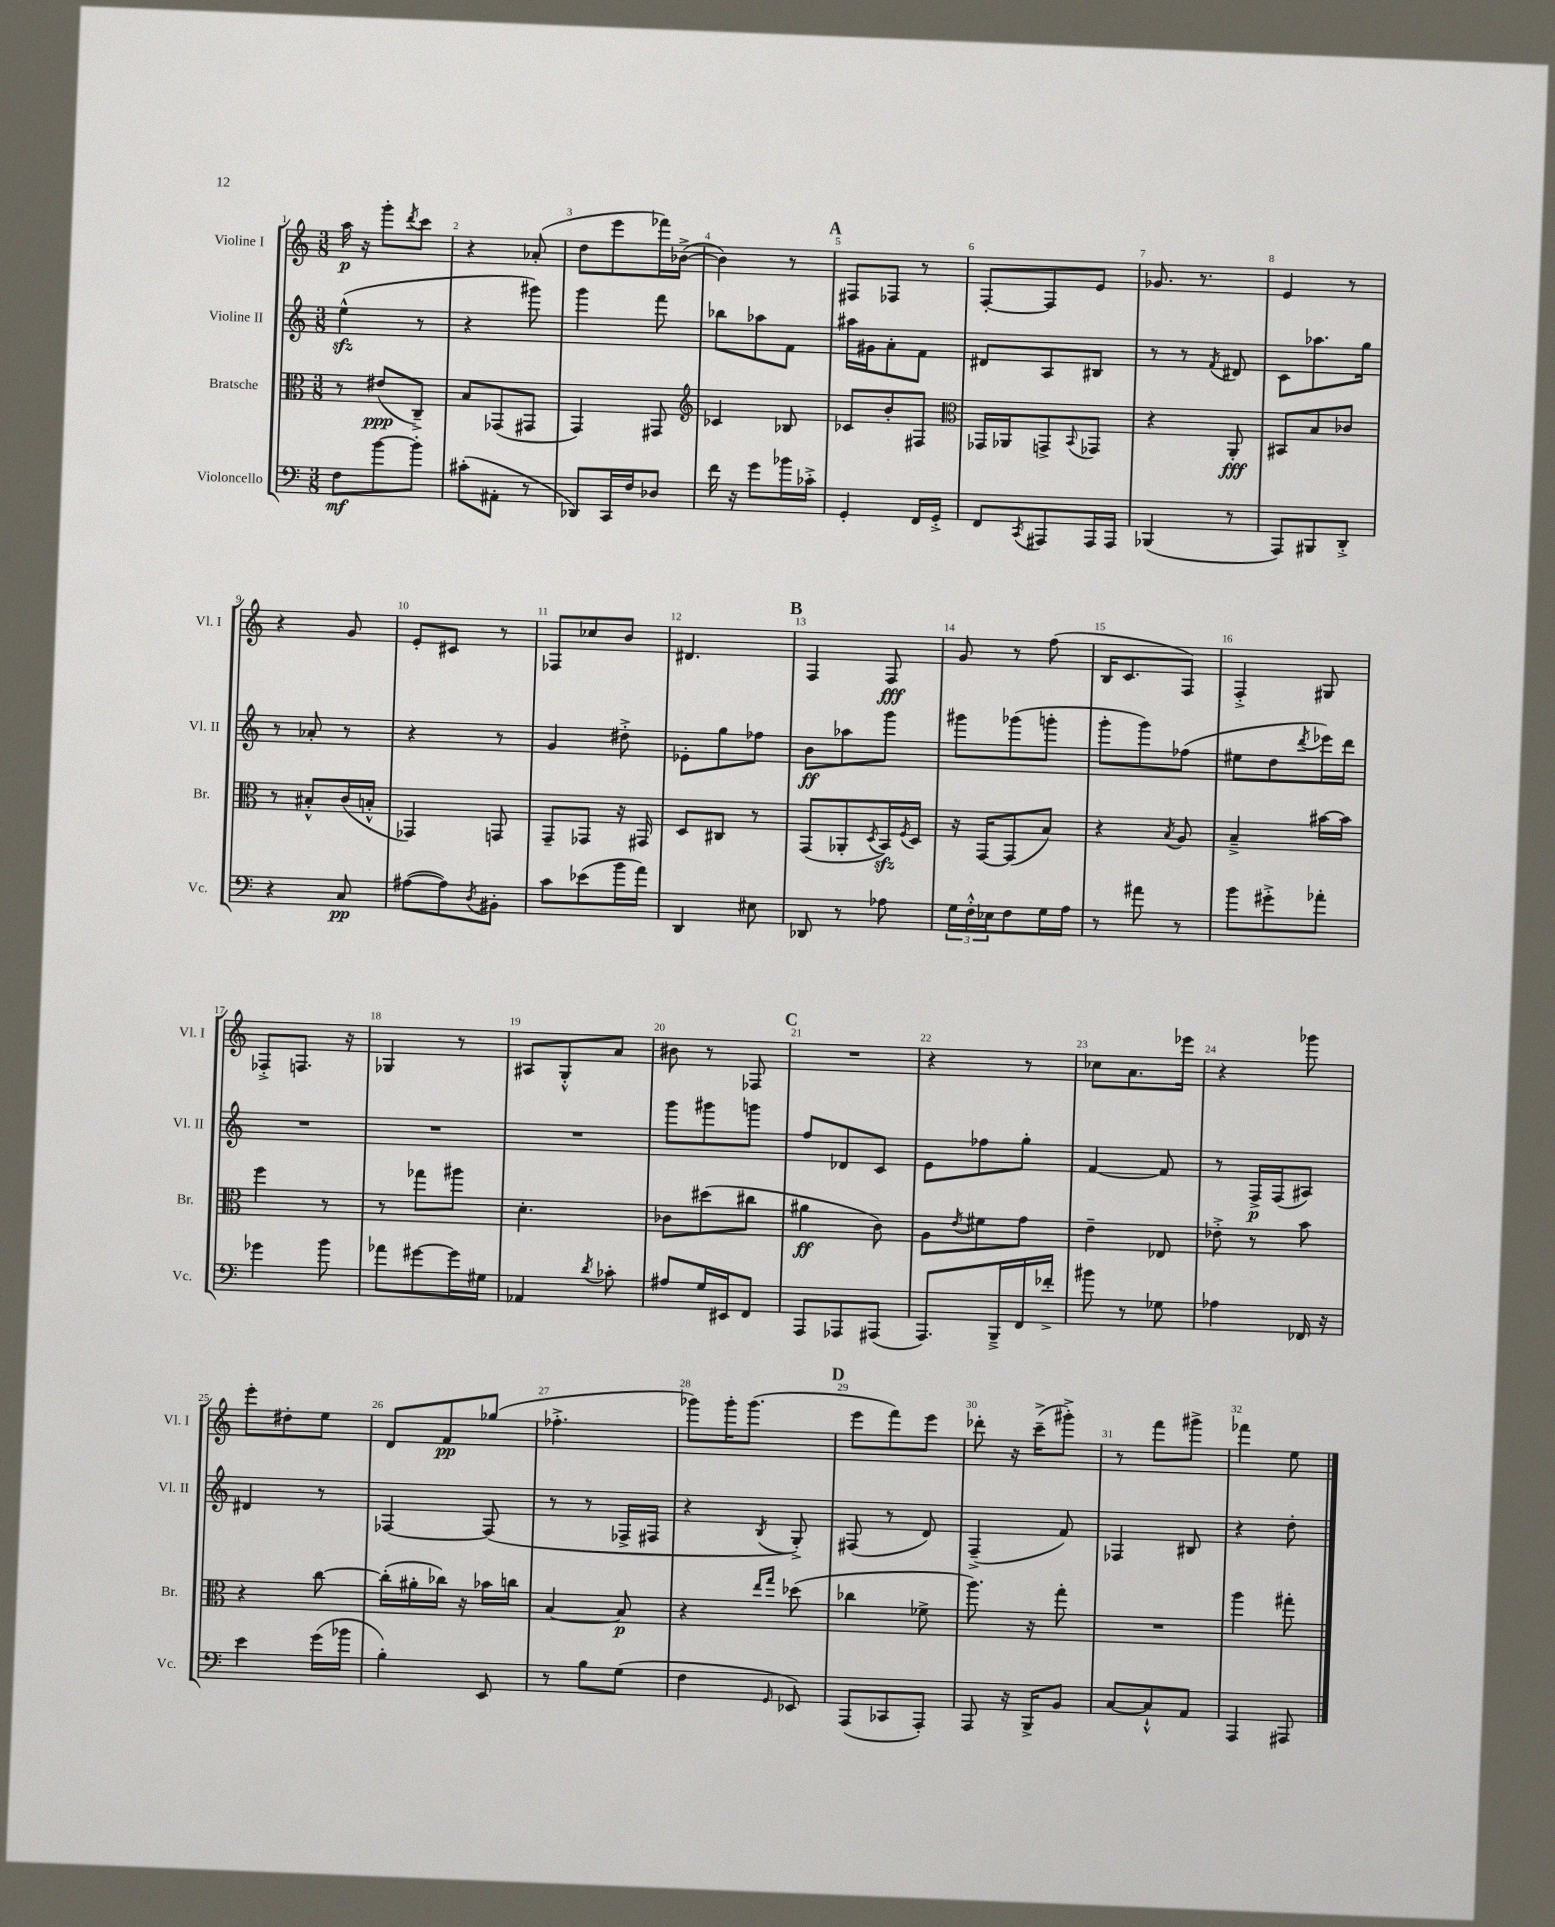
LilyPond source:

<<
\new StaffGroup <<
\new Staff = "s0" \with { instrumentName = "Violine I" shortInstrumentName = "Vl. I" } {
    \clef treble \key c \major \numericTimeSignature \time 3/8
    a''16\p r16 g'''8-. \acciaccatura { d'''8 } c'''8 |
    r4 aes'8-.( |
    d''8 e'''8 fes'''16) bes'16~->( |
    bes'4) r8 |
    \mark \markup { \bold "A" } fis8 fes8 r8 |
    f8~-. f8 e'8 |
    ges'8. r8. |
    e'4 r8 |
    r4 g'8 |
    e'8-. cis'8 r8 |
    fes8 ces''8 b'8 |
    dis'4. |
    \mark \markup { \bold "B" } f4 f8\fff |
    g'8 r8 f''8( |
    b16 c'8. f8) |
    f4-.-> gis8 |
    fes8-.-> f8. r16 |
    ges4 r8 |
    ais8 g8-.-^ a'8 |
    bis'8 r8 fes8 |
    \mark \markup { \bold "C" } R4. |
    r4 r8 |
    ces''8 a'8. ees'''16 |
    r4 ges'''8 |
    e'''8-. dis''8-. e''8 |
    d'8 f'8\pp ges''8( |
    fes''4.-.-> |
    ges'''8) ges'''16-. ges'''8.( |
    \mark \markup { \bold "D" } e'''8 f'''8) e'''8 |
    des'''8-. r16 c'''16--->( gis'''8-.->) |
    r8 f'''8 gis'''8-> |
    fes'''4 e''8 \bar "|." |
}
\new Staff = "s1" \with { instrumentName = "Violine II" shortInstrumentName = "Vl. II" } {
    \clef treble \key c \major \numericTimeSignature \time 3/8
    e''4-^\sfz( r8 |
    r4 gis'''8) |
    g'''4 f'''8 |
    bes''8 aes''8 f'8 |
    \mark \markup { \bold "A" } ais''16 gis'16 a'8-. f'8 |
    dis'8 a8 bis8 |
    r8 r8 \acciaccatura { f'8 } dis'8 |
    c'8 aes''8. g''16 |
    r8 aes'8-. r8 |
    r4 r8 |
    g'4 dis''8-.-> |
    ees'8-. g''8 fes''8 |
    \mark \markup { \bold "B" } b'8\ff aes''8 g'''8 |
    gis'''8 ges'''8( g'''8-. |
    g'''8-. g'''8) fes''8( |
    eis''8 d''8 \acciaccatura { d'''8 } ees'''16) d'''16 |
    R4. |
    R4. |
    R4. |
    g'''8 gis'''8 g'''8 |
    \mark \markup { \bold "C" } f''8 des'8 c'8 |
    e'8 fes''8 g''8-. |
    f'4~ f'8 |
    r8 f16->\p f16( ais8) |
    dis'4 r8 |
    fes4~ fes8( |
    r8 r8 fes16-> fis16 |
    r4 \acciaccatura { b8 } g8-.->) |
    \mark \markup { \bold "D" } fis8( r8 d'8) |
    f4--->( f'8) |
    fes4 bis8 |
    r4 d''8-. \bar "|." |
}
\new Staff = "s2" \with { instrumentName = "Bratsche" shortInstrumentName = "Br." } {
    \clef alto \key c \major \numericTimeSignature \time 3/8
    r8 eis'8\ppp( c8--->) |
    b8 ges,8( gis,8 |
    g,4) gis,8 |
    \clef treble ces'4 bes8 |
    \mark \markup { \bold "A" } ces'8 b'8-. fis8 |
    \clef alto ges,16 aes,16 g,8-> \appoggiatura { b,8 } ges,8 |
    r4 a,8-.\fff |
    bis,8 b8 ces'8 |
    r8 bis8-.-^ c'16( b16-.-^ |
    ges,4) g,8 |
    g,8-- ges,8 r16 gis,16 |
    d8 cis8 r8 |
    \mark \markup { \bold "B" } g,8( aes,8-. \acciaccatura { d8 } b,16\sfz) \acciaccatura { f8 } d16 |
    r16 g,16~ g,8( b8) |
    r4 \acciaccatura { b8 } a8 |
    b4---> bis'16~ bis'16 |
    f''4 r8 |
    r8 ges''8 ais''8 |
    d'4.-. |
    ces'8 dis''8( cis''8 |
    \mark \markup { \bold "C" } ais'4\ff c'8) |
    a8 \acciaccatura { e'8 } fis'8 g'8 |
    e'4-- ees8 |
    ees'8-.-> r8 b'8 |
    r4 c''8~ |
    c''16-.( ais'16-. ces''16) r16 bes'16 c''16 |
    b4~ b8\p |
    r4 \grace { e''16 g''16 } des''8( |
    \mark \markup { \bold "D" } ces''4 fes'8-> |
    a''8.) r16 g''8-. |
    R4. |
    a''4 gis''8-. \bar "|." |
}
\new Staff = "s3" \with { instrumentName = "Violoncello" shortInstrumentName = "Vc." } {
    \clef bass \key c \major \numericTimeSignature \time 3/8
    f8\mf b'8~ b'8-. |
    cis'8-.( ais,8-. r8 |
    des,8) c,16 f16 des8 |
    f'16 r16 g'8 bes'16 ces'16-.-> |
    \mark \markup { \bold "A" } g,4-. f,16 g,16-.-> |
    f,8 \acciaccatura { c,8 } ais,,8 ais,,16 ais,,16 |
    bes,,4( r8 |
    a,,8) bis,,8 d,8-.-> |
    r4 c8\pp |
    ais8~( ais8) \acciaccatura { d8 } bis,8-. |
    c'8 ees'8( b'16 a'16) |
    d,4 eis8 |
    \mark \markup { \bold "B" } des,8 r8 aes8 |
    \tuplet 3/2 { g16 f16-.-^ ees16 } f8 g16 a16 |
    r8 ais'8 r8 |
    b'8 gis'8-.-> aes'8-. |
    ges'4 b'8 |
    aes'8 gis'8~ gis'16 gis16 |
    aes,4 \acciaccatura { d'8 } ces'8-. |
    ais8 g16 eis,16 f,8 |
    \mark \markup { \bold "C" } a,,8 aes,,8 ais,,8( |
    a,,8.) b,,16---> f,16 fes'16-.-> |
    bis'8 r8 ges8 |
    aes4 fes,16 r16 |
    e'4 g'16( bes'16 |
    b4-.) e,8 |
    r8 b8 g8( |
    f4 \grace { g,16 } ees,8) |
    \mark \markup { \bold "D" } a,,8( ces,8 a,,8-.) |
    a,,8 r16 b,,16-> b,8 |
    c8~ c8-!-^ a,8 |
    a,,4 ais,,8 \bar "|." |
}
>>
>>
\layout { \context { \Score \override BarNumber.break-visibility = ##(#f #t #t) barNumberVisibility = #all-bar-numbers-visible } }
